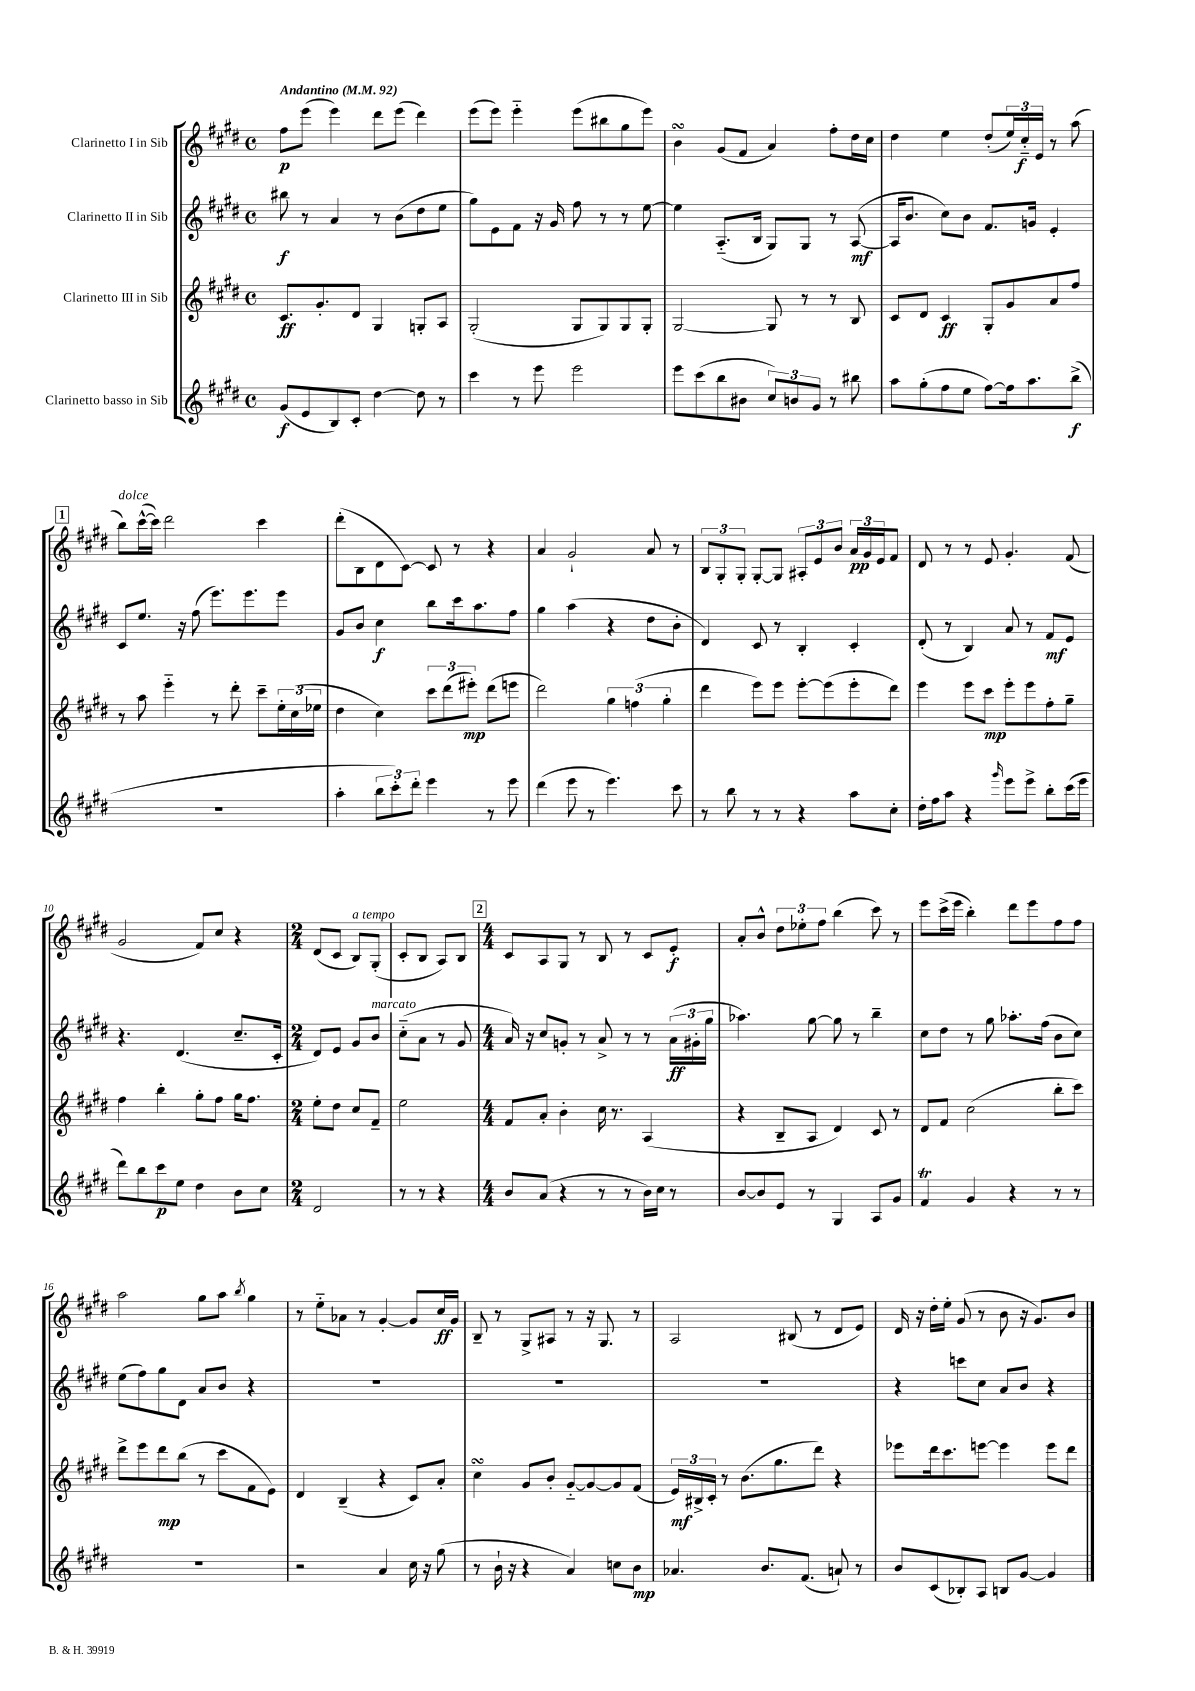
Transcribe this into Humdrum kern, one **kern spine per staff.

**kern	**dynam	**kern	**dynam	**kern	**dynam	**kern	**dynam
*part4	*part4	*part3	*part3	*part2	*part2	*part1	*part1
*staff4	*staff4	*staff3	*staff3	*staff2	*staff2	*staff1	*staff1
*I"Clarinetto basso in Sib	*	*I"Clarinetto III in Sib	*	*I"Clarinetto II in Sib	*	*I"Clarinetto I in Sib	*
*clefG2	*	*clefG2	*	*clefG2	*	*clefG2	*
*k[f#c#g#d#]	*	*k[f#c#g#d#]	*	*k[f#c#g#d#]	*	*k[f#c#g#d#]	*
*M4/4	*	*M4/4	*	*M4/4	*	*M4/4	*
*met(c)	*	*met(c)	*	*met(c)	*	*met(c)	*
*MM92	*	*MM92	*	*MM92	*	*MM92	*
=1	=1	=1	=1	=1	=1	=1	=1
!	!	!	!	!	!	!LO:TX:a:B:t=Andantino	!
(8g#/L	f	8.c#/L	ff	8bb#X\	f	8ff#\L	p
8e/	.	.	.	8r	.	(8eee\J	.
.	.	8.g#'/	.	.	.	.	.
8B/)	.	.	.	4a/	.	4eee\)	.
8c#'/J	.	8d#/J	.	.	.	.	.
[4dd#\	.	4G#/	.	8r	.	8ddd#\L	.
.	.	.	.	(8b\L	.	(8eee\J	.
8dd#\]	.	8Gn'/L	.	8dd#\	.	4ddd#\)	.
8r	.	8A/J	.	8ee\J	.	.	.
=2	=2	=2	=2	=2	=2	=2	=2
4ccc#\	.	(2G#'/	.	8gg#\L)	.	(8eee\L	.
.	.	.	.	8e\	.	8eee\J)	.
8r	.	.	.	8f#\J	.	4eee\	.
8eee\	.	.	.	16r	.	.	.
.	.	.	.	16g#/	.	.	.
2eee\	.	8G#/L	.	8ff#\	.	(8eee\L	.
.	.	8G#/)	.	8r	.	8bb#X\	.
.	.	8G#/	.	8r	.	8gg#\	.
.	.	8G#'/J	.	[8ee\	.	8eee\J)	.
=3	=3	=3	=3	=3	=3	=3	=3
8eee\L	.	[2G#/	.	4ee\]	.	4bsSSS\	.
(8ccc#\	.	.	.	.	.	.	.
8bb\	.	.	.	(8.A/L	.	(8g#/L	.
8b#X\J	.	.	.	.	.	8f#/J	.
.	.	.	.	16B/Jk	.	.	.
12cc#/L)	.	8G#/]	.	8G#/L)	.	4a/)	.
12bn/	.	.	.	.	.	.	.
.	.	8r	.	8G#/J	.	.	.
12g#/J	.	.	.	.	.	.	.
8r	.	8r	.	8r	.	8ff#'\L	.
8bb#X\	.	8B/	.	([8A/	mf	16dd#\L	.
.	.	.	.	.	.	16cc#\JJ	.
=4	=4	=4	=4	=4	=4	=4	=4
8aa\L	.	8c#/L	.	16A/KL]	.	4dd#\	.
.	.	.	.	8.b/J	.	.	.
(8gg#'\	.	8d#/J	.	.	.	.	.
8ff#\	.	4c#/	ff	8cc#\L)	.	4ee\	.
8ee\J	.	.	.	8b\J	.	.	.
[8ff#\L)	.	8G#'/L	.	8.f#/L	.	(8dd#'/L	.
16ff#\k]	.	8g#/	.	.	.	24ee/L)	.
.	.	.	.	.	.	24cc#/	f
8.aa\	.	.	.	16gn/Jk	.	.	.
.	.	.	.	.	.	24e/JJ	.
.	.	8a/	.	4e'/	.	8r	.
(8bb^\J	f	8ff#/J	.	.	.	(8aa\	.
!!LO:LB:g=z
!!LO:REH:place=s1:t=1
=5	=5	=5	=5	=5	=5	=5	=5
!	!	!	!	!	!	!LO:TX:a:i:t=dolce	!
1r	.	8r	.	8c#/L	.	8bb\L)	.
.	.	8aa\	.	8.ee/J	.	([16ccc#^^\L	.
.	.	.	.	.	.	16ccc#\JJ])	.
.	.	4eee\	.	.	.	2ddd#\	.
.	.	.	.	16r	.	.	.
.	.	.	.	(8ff#\	.	.	.
.	.	8r	.	8.eee\L)	.	.	.
.	.	8ddd#'\	.	.	.	.	.
.	.	.	.	8.eee\	.	.	.
.	.	8ccc#~\L	.	.	.	4ccc#\	.
.	.	24ee'\L	.	8eee\J	.	.	.
.	.	(24cc#\	.	.	.	.	.
.	.	24ee-X\JJ	.	.	.	.	.
=6	=6	=6	=6	=6	=6	=6	=6
4aa'\	.	4dd#\	.	8g#/L	.	(8ddd#'\L	.
.	.	.	.	8b/J	.	8B\	.
12bb\L	.	4cc#\)	.	4cc#\	f	8d#\	.
12ccc#'\)	.	.	.	.	.	.	.
.	.	.	.	.	.	[8c#\J)	.
12ddd#'\J	.	.	.	.	.	.	.
4eee\	.	12ccc#\L	.	8bb\L	.	8c#/]	.
.	.	(12ddd#\	.	.	.	.	.
.	.	.	.	16ccc#\k	.	8r	.
.	.	12eee#X'\J)	mp	.	.	.	.
.	.	.	.	8.aa\	.	.	.
8r	.	(8ddd#\L	.	.	.	4r	.
8eee\	.	8eeen\J	.	8ff#\J	.	.	.
=7	=7	=7	=7	=7	=7	=7	=7
(4ddd#\	.	2ddd#\)	.	4gg#\	.	4a/	.
8eee\	.	.	.	(4aa\	.	2g#`/	.
8r	.	.	.	.	.	.	.
4.eee\)	.	6gg#\	.	4r	.	.	.
.	.	(6ffn\	.	.	.	.	.
.	.	.	.	8dd#\L	.	8a/	.
.	.	6gg#'\	.	.	.	.	.
8ccc#\	.	.	.	8b'\J	.	8r	.
=8	=8	=8	=8	=8	=8	=8	=8
8r	.	4ddd#\	.	4d#/)	.	12B/L	.
.	.	.	.	.	.	12G#'/	.
8bb\	.	.	.	.	.	.	.
.	.	.	.	.	.	12G#'/J	.
8r	.	8eee\L)	.	8c#/	.	[8G#'/L	.
8r	.	8eee\J	.	8r	.	8G#/J]	.
4r	.	[8eee'\L	.	4B'/	.	12A#X'/L	.
.	.	.	.	.	.	12e/	.
.	.	(8eee\]	.	.	.	.	.
.	.	.	.	.	.	12b/J	.
8aa\L	.	8eee'\	.	4c#'/	.	24a/LL	pp
.	.	.	.	.	.	24g#/	.
.	.	.	.	.	.	24e/J	.
8cc#'\J	.	8ddd#\J)	.	.	.	8f#/J	.
=9	=9	=9	=9	=9	=9	=9	=9
16dd#'\LL	.	4eee\	.	(8d#'/	.	8d#/	.
16ff#\J	.	.	.	.	.	.	.
8aa\J	.	.	.	8r	.	8r	.
4r	.	8eee\L	.	4B/)	.	8r	.
.	.	8ccc#\J	mp	.	.	8e/	.
16qqggg#/	.	.	.	.	.	.	.
8eee\L	.	8eee'\L	.	8a/	.	4.g#'/	.
8eee^\J	.	8eee\	.	8r	.	.	.
8bb'\L	.	8ff#'\	.	8f#/L	mf	.	.
(16ccc#\L	.	8gg#~\J	.	8e/J	.	(8f#/	.
16eee\JJ	.	.	.	.	.	.	.
!!LO:LB:g=z
=10	=10	=10	=10	=10	=10	=10	=10
8ddd#\L)	.	4ff#\	.	4.r	.	2g#/	.
8bb\	.	.	.	.	.	.	.
8ccc#\	p	4bb'\	.	.	.	.	.
8ee\J	.	.	.	(4.d#/	.	.	.
4dd#\	.	8gg#'\L	.	.	.	8f#/L)	.
.	.	8ff#\J	.	.	.	8cc#/J	.
8b\L	.	16gg#\KL	.	8.cc#~/L	.	4r	.
.	.	8.ff#\J	.	.	.	.	.
8cc#\J	.	.	.	.	.	.	.
.	.	.	.	16c#'/Jk	.	.	.
=11	=11	=11	=11	=11	=11	=11	=11
*M2/4	*	*M2/4	*	*M2/4	*	*M2/4	*
2d#/	.	8ee'\L	.	8d#/L)	.	(8d#/L	.
.	.	8dd#\J	.	8e/J	.	8c#/J	.
!	!	!	!	!	!	!LO:TX:a:i:t=a tempo	!
.	.	8cc#/L	.	8g#/L	.	8B/L)	.
!	!	!	!	!LO:TX:a:i:t=marcato	!	!	!
.	.	8f#~/J	.	8b/J	.	(8G#'/J	.
=12	=12	=12	=12	=12	=12	=12	=12
8r	.	2ee\	.	(8cc#\L	.	8c#'/L	.
8r	.	.	.	8a\J	.	8B/J	.
4r	.	.	.	8r	.	8A/L)	.
.	.	.	.	8g#/	.	8B/J	.
!!LO:REH:place=s1:t=2
=13	=13	=13	=13	=13	=13	=13	=13
*M4/4	*	*M4/4	*	*M4/4	*	*M4/4	*
8b/L	.	8f#/L	.	16a/)	.	8c#/L	.
.	.	.	.	16r	.	.	.
(8a/J	.	8a'/J	.	8cc#/L	.	8A/	.
4r	.	4b'\	.	8gn'/J	.	8G#/J	.
.	.	.	.	8r	.	8r	.
8r	.	16cc#\	.	8a^/	.	8B/	.
.	.	8.r	.	.	.	.	.
8r	.	.	.	8r	.	8r	.
16b\LL)	.	(4A/	.	8r	.	8c#/L	.
16cc#\JJ	.	.	.	.	.	.	.
8r	.	.	.	(24a\LL	ff	8e'/J	f
.	.	.	.	24g#X'\	.	.	.
.	.	.	.	24gg#\JJ	.	.	.
=14	=14	=14	=14	=14	=14	=14	=14
[8b/L	.	4r	.	4.aa-X\)	.	8a'/L	.
8b/]	.	.	.	.	.	8b^^/J	.
8e/J	.	8B~/L	.	.	.	12dd#\L	.
.	.	.	.	.	.	12ee-X'\	.
8r	.	8A/J	.	[8gg#\	.	.	.
.	.	.	.	.	.	12ff#\J	.
4G#/	.	4d#/)	.	8gg#\]	.	(4bb\	.
.	.	.	.	8r	.	.	.
8A/L	.	8c#/	.	4bb~\	.	8ccc#\)	.
8g#/J	.	8r	.	.	.	8r	.
=15	=15	=15	=15	=15	=15	=15	=15
4f#T/	.	8d#/L	.	8cc#\L	.	8eee\L	.
.	.	8f#/J	.	8dd#\J	.	(16ccc#^\L	.
.	.	.	.	.	.	16eee\JJ	.
4g#/	.	(2cc#\	.	8r	.	4bb'\)	.
.	.	.	.	8gg#\	.	.	.
4r	.	.	.	8.aa-X'\L	.	8ddd#\L	.
.	.	.	.	.	.	8eee\	.
.	.	.	.	(16ff#\Jk	.	.	.
8r	.	8bb'\L	.	8b\L	.	8ff#\	.
8r	.	8ccc#\J)	.	8cc#\J)	.	8ff#\J	.
!!LO:LB:g=z
=16	=16	=16	=16	=16	=16	=16	=16
1r	.	8ddd#^\L	.	(8ee\L	.	2aa\	.
.	.	8eee\	.	8ff#\)	.	.	.
.	.	8ddd#\	mp	8gg#\	.	.	.
.	.	(8bb\J	.	8d#\J	.	.	.
.	.	8r	.	8a/L	.	8gg#\L	.
.	.	8ccc#\L	.	8b/J	.	8aa\J	.
.	.	.	.	.	.	8qbb/	.
.	.	8f#\	.	4r	.	4gg#\	.
.	.	8e\J)	.	.	.	.	.
=17	=17	=17	=17	=17	=17	=17	=17
2r	.	4d#/	.	1r	.	8r	.
.	.	.	.	.	.	8ee\L	.
.	.	(4B~/	.	.	.	8a-X\J	.
.	.	.	.	.	.	8r	.
4a/	.	4r	.	.	.	[4g#'/	.
16cc#\	.	8c#/L)	.	.	.	8g#/L]	.
16r	.	.	.	.	.	.	.
(8gg#\	.	8a'/J	.	.	.	16cc#/L	ff
.	.	.	.	.	.	16g#/JJ	.
=18	=18	=18	=18	=18	=18	=18	=18
8r	.	4cc#sSSS\	.	1r	.	8B~/	.
16b`\	.	.	.	.	.	8r	.
16r	.	.	.	.	.	.	.
4r	.	8g#/L	.	.	.	8G#^/L	.
.	.	8b'/J	.	.	.	8A#X/J	.
4a/)	.	[8g#/L	.	.	.	8r	.
.	.	8g#/_	.	.	.	16r	.
.	.	.	.	.	.	8.G#/	.
8ccn\L	.	8g#/]	.	.	.	.	.
8b\J	mp	(8f#/J	.	.	.	8r	.
=19	=19	=19	=19	=19	=19	=19	=19
4.a-X/	.	24e/LL)	mf	1r	.	2A/	.
.	.	24B#X^/	.	.	.	.	.
.	.	24c#'/JJ	.	.	.	.	.
.	.	8r	.	.	.	.	.
.	.	(8.b\L	.	.	.	.	.
8.b/L	.	.	.	.	.	.	.
.	.	8.gg#\	.	.	.	.	.
.	.	.	.	.	.	(8B#X/	.
(8.f#/J	.	.	.	.	.	.	.
.	.	8ddd#\J)	.	.	.	8r	.
8an`/)	.	4r	.	.	.	8d#/L	.
8r	.	.	.	.	.	8e/J)	.
=20	=20	=20	=20	=20	=20	=20	=20
8b/L	.	8eee-X\L	.	4r	.	16d#/	.
.	.	.	.	.	.	16r	.
(8c#/	.	16ddd#\k	.	.	.	16dd#'\LL	.
.	.	8.ccc#\	.	.	.	16ee'\JJ	.
8B-X'/)	.	.	.	8cccn\L	.	(8g#/	.
8A/J	.	[8eeen\J	.	8cc#\J	.	8r	.
8Bn/L	.	4eee\]	.	8a/L	.	8b\	.
[8g#/J	.	.	.	8b/J	.	16r	.
.	.	.	.	.	.	8.g#/L)	.
4g#/]	.	8eee\L	.	4r	.	.	.
.	.	8ddd#\J	.	.	.	8b/J	.
==	==	==	==	==	==	==	==
*-	*-	*-	*-	*-	*-	*-	*-
